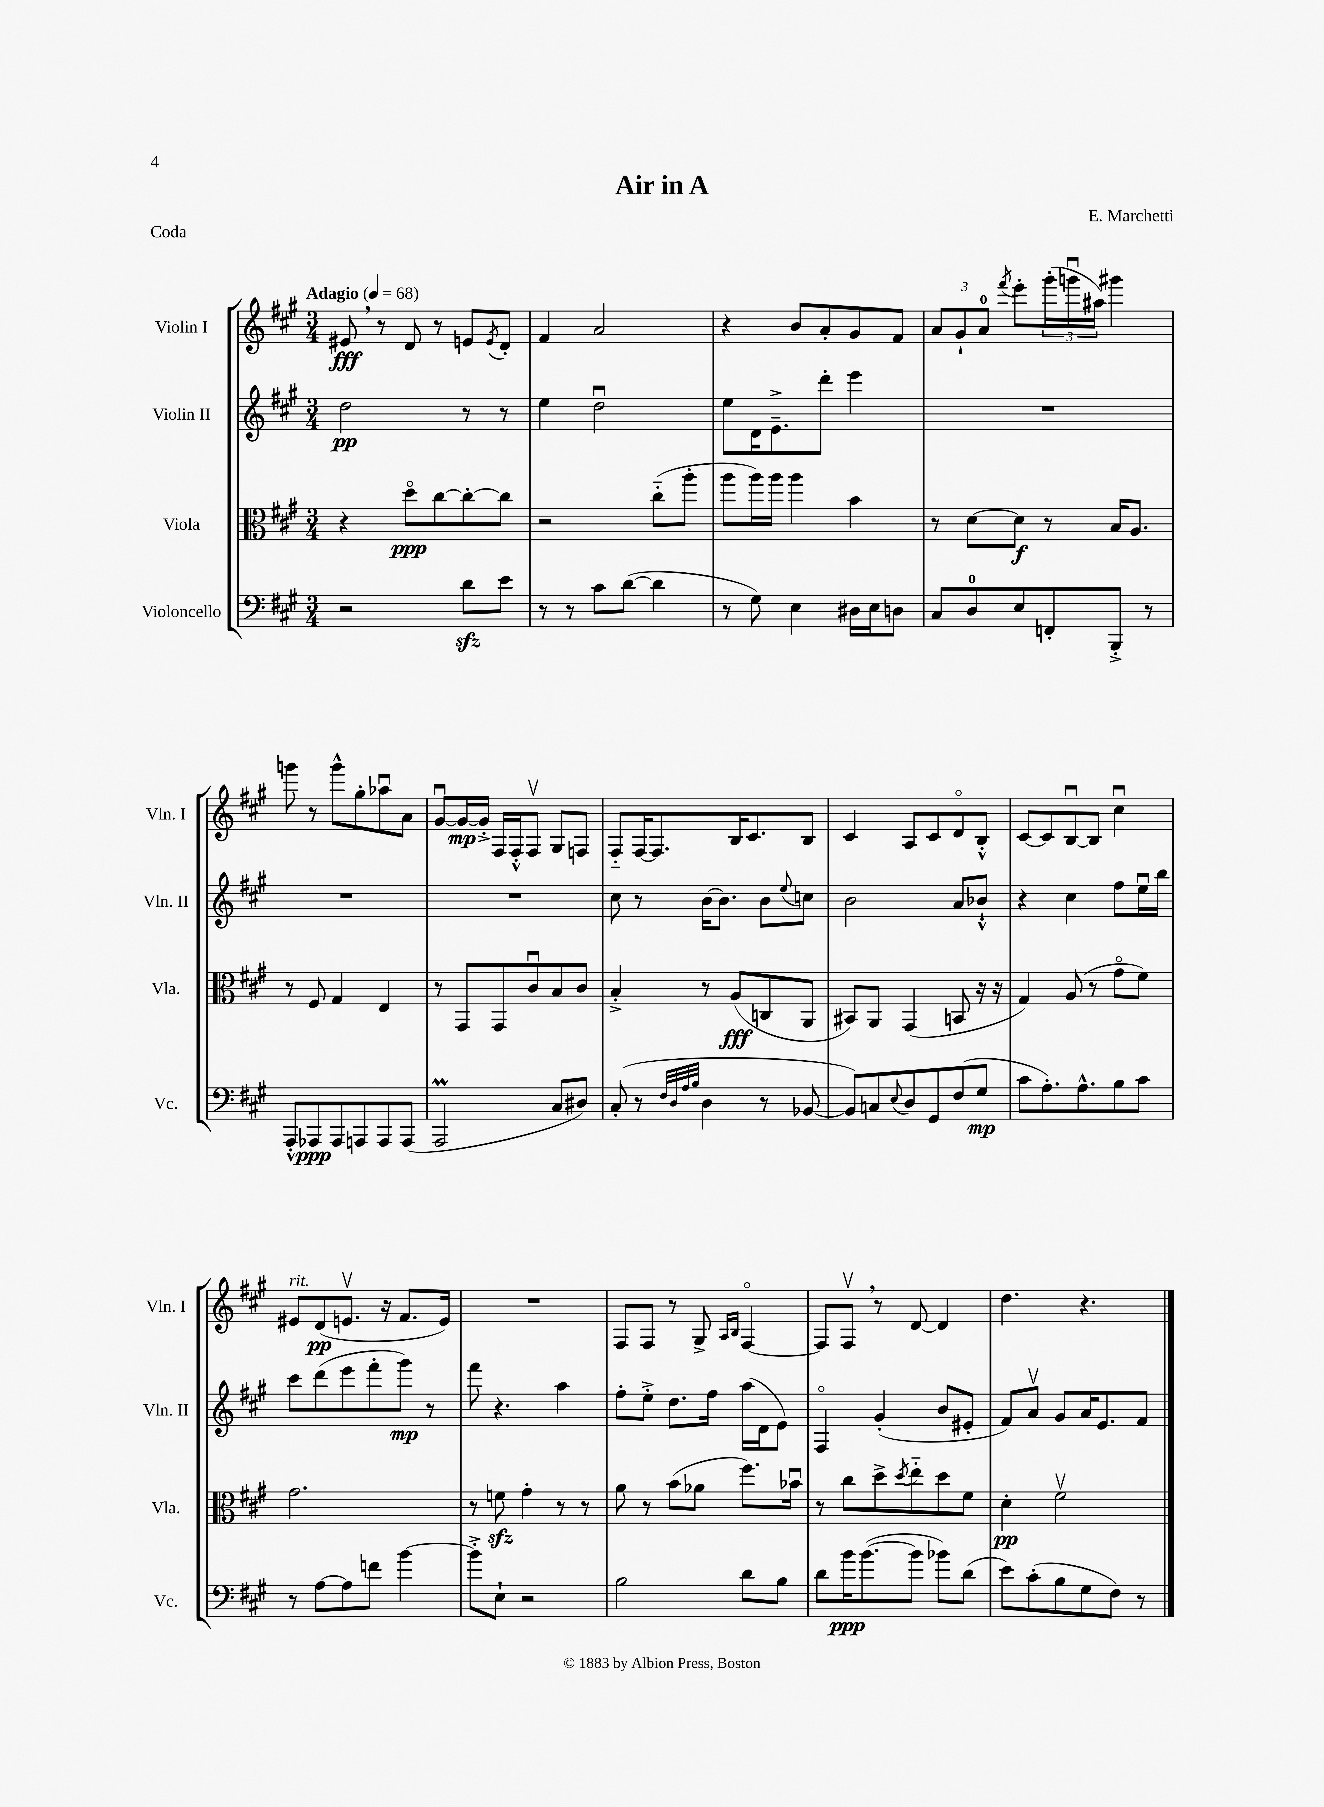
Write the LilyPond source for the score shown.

\header { title = "Air in A" composer = "E. Marchetti" piece = "Coda" }
<<
\new StaffGroup <<
\new Staff = "s0" \with { instrumentName = "Violin I" shortInstrumentName = "Vln. I" } {
    \clef treble \key a \major \numericTimeSignature \time 3/4 \tempo "Adagio" 4 = 68
    eis'8\fff \breathe r8 d'8 r8 e'8 \acciaccatura { e'8 } d'8-. |
    fis'4 a'2 |
    r4 b'8 a'8-. gis'8 fis'8 |
    \tuplet 3/2 { a'8 gis'8-! a'8-0 } \acciaccatura { fis'''8 } e'''8-. \tuplet 3/2 { gis'''16-.( g'''16\downbow ais''16) } gis'''4 |
    g'''8 r8 g'''8-^ gis''8-. aes''8\downbow a'8 |
    gis'8~\downbow gis'16~\mp gis'16-.-> fis16 fis16-.-^ fis8\upbow gis8 f8 |
    fis8-_ fis16~ fis8. b16 cis'8. b8 |
    cis'4 a8 cis'8 d'8\flageolet b8-.-^ |
    cis'8~ cis'8 b8~\downbow b8 cis''4\downbow |
    eis'8^\markup { \italic "rit." } d'8\pp( e'8.\upbow r16 fis'8. e'16) |
    R2. |
    fis8 fis8 r8 gis8-> \grace { a16 b16 } fis4~\flageolet |
    fis8 fis8\upbow \breathe r8 d'8~ d'4 |
    d''4. r4. \bar "|." |
}
\new Staff = "s1" \with { instrumentName = "Violin II" shortInstrumentName = "Vln. II" } {
    \clef treble \key a \major \numericTimeSignature \time 3/4
    d''2\pp r8 r8 |
    e''4 d''2\downbow |
    e''8 d'16 e'8.---> d'''8-. e'''4 |
    R2. |
    R2. |
    R2. |
    cis''8 r8 b'16~ b'8. b'8 \appoggiatura { e''8 } c''8 |
    b'2 a'8 bes'8-!-^ |
    r4 cis''4 fis''8 e''16\downbow b''16 |
    cis'''8 d'''8( e'''8 fis'''8-. gis'''8\mp) r8 |
    fis'''8 r4. a''4 |
    fis''8-. e''8-.-> d''8. fis''16 a''16( d'16 e'8) |
    fis4\flageolet gis'4-.( b'8 eis'8-. |
    fis'8) a'8\upbow gis'8 a'16 e'8. fis'8 \bar "|." |
}
\new Staff = "s2" \with { instrumentName = "Viola" shortInstrumentName = "Vla." } {
    \clef alto \key a \major \numericTimeSignature \time 3/4
    r4 d''8\flageolet\ppp cis''8~ cis''8~-. cis''8 |
    r2 cis''8-_( a''8-. |
    a''8 a''16) a''16 a''4 b'4 |
    r8 d'8~ d'8\f r8 b16 a8. |
    r8 fis8 gis4 e4 |
    r8 gis,8 gis,8 cis'8\downbow b8 cis'8 |
    b4-.-> r8 a8\fff( c8 a,8 |
    bis,8) a,8 gis,4( b,8 r16 r16 |
    gis4) a8( r8 gis'8\flageolet fis'8) |
    gis'2. |
    r8 f'8\sfz gis'4-. r8 r8 |
    a'8 r8 b'8( aes'8 fis''8.) bes'16\downbow |
    r8 cis''8 d''8-> \acciaccatura { d''8 } e''8-_ d''8 fis'8 |
    d'4-.\pp fis'2\upbow \bar "|." |
}
\new Staff = "s3" \with { instrumentName = "Violoncello" shortInstrumentName = "Vc." } {
    \clef bass \key a \major \numericTimeSignature \time 3/4
    r2 d'8\sfz e'8 |
    r8 r8 cis'8 d'8~( d'4 |
    r8 gis8) e4 dis16 e16 d8 |
    cis8 d8-0 e8 f,8-. b,,8-.-> r8 |
    a,,8-.-^ aes,,8\ppp aes,,8 a,,8 a,,8 a,,8( |
    a,,2\prall cis8 dis8) |
    cis8-.( r8 \grace { fis32 d32 a32 b32 } d4 r8 bes,8~ |
    bes,8) c8 \appoggiatura { e8 } d8 gis,8 fis8( gis8\mp |
    cis'8 a8.-.) a8.-^ b8 cis'8 |
    r8 a8~ a8 f'8 b'4~ |
    b'8-.-> e8-! r2 |
    b2 d'8 b8 |
    d'8 b'16\ppp b'8.~( b'8 bes'8) d'8( |
    e'8) cis'8-.( b8 gis8 fis8) r8 \bar "|." |
}
>>
>>
\layout { \context { \Score \remove "Bar_number_engraver" } }
